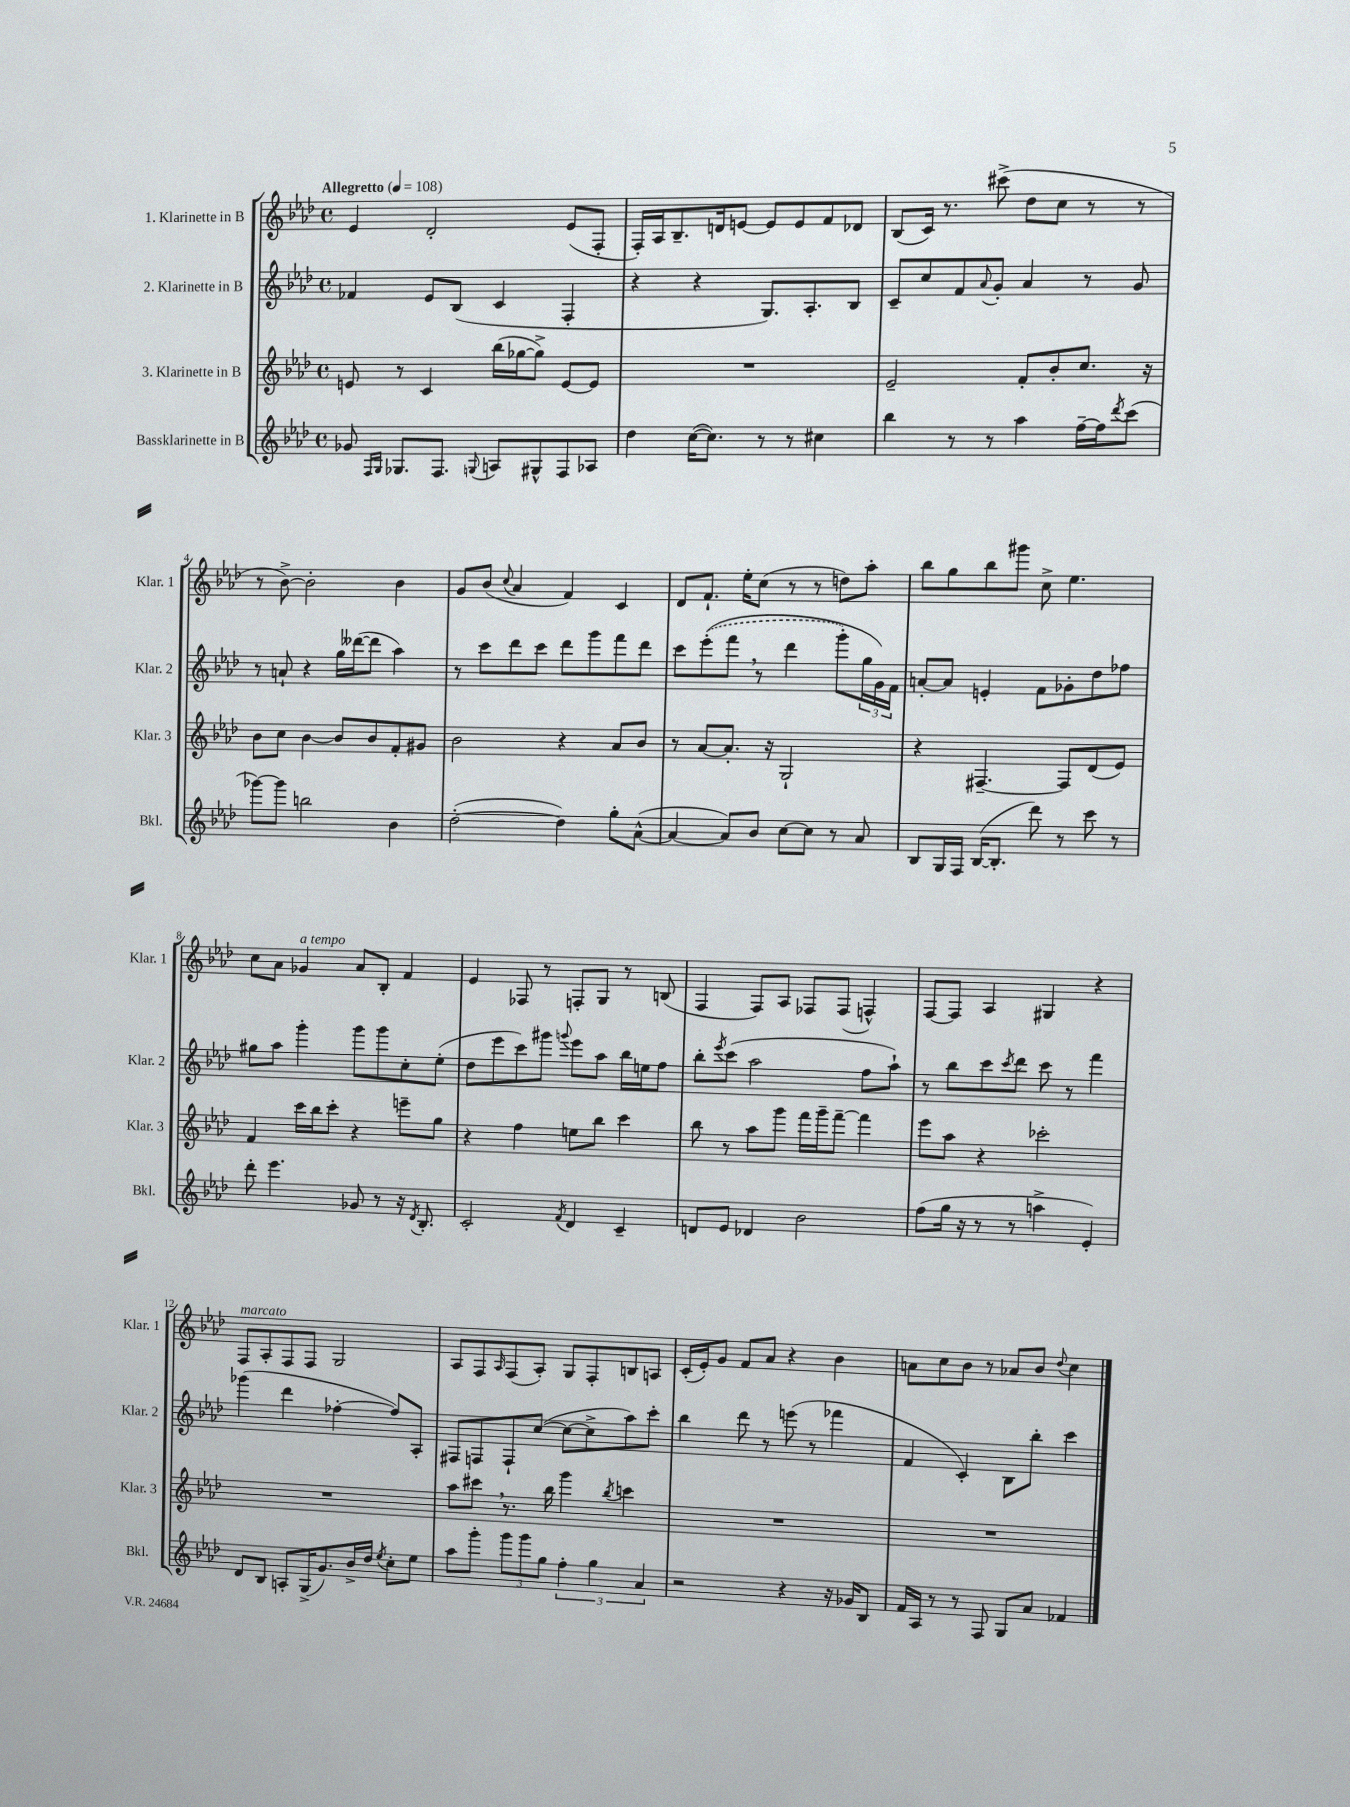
<<
\new StaffGroup <<
\new Staff = "s0" \with { instrumentName = "1. Klarinette in B" shortInstrumentName = "Klar. 1" } {
    \clef treble \key aes \major \defaultTimeSignature \time 4/4 \tempo "Allegretto" 4 = 108
    ees'4 des'2-. ees'8( f8-. |
    f16-.) aes16 bes8.-- d'16 e'8~ e'8 e'8 f'8 des'8 |
    bes8( c'16) r8. cis'''8->( des''8 c''8 r8 r8 |
    r8 bes'8~->) bes'2-. bes'4 |
    g'8 bes'8( \appoggiatura { c''8 } aes'4 f'4) c'4 |
    des'8 f'8.-! ees''16-. c''8( r8 r8 d''8) aes''8-. |
    bes''8 g''8 bes''8 gis'''8 c''8-> ees''4. |
    c''8 aes'8 ges'4^\markup { \italic "a tempo" } aes'8 bes8-. f'4 |
    ees'4 fes8 r8 f8-. g8 r8 b8( |
    f4 f8) aes8 fes8 fes8( f4-^) |
    f8~ f8 aes4 gis4 r4 |
    f8^\markup { \italic "marcato" } aes8-. f8 f8 g2 |
    aes8 f8 \grace { aes16 } f8( aes8-.) g8 f8-. b8 a8 |
    c'16-.( ees'16-.) g'8 f'8 aes'8 r4 bes'4 |
    a'8 c''8 bes'8 r8 aes'8 bes'8 \appoggiatura { des''8 } c''4 \bar "|." |
}
\new Staff = "s1" \with { instrumentName = "2. Klarinette in B" shortInstrumentName = "Klar. 2" } {
    \clef treble \key aes \major \defaultTimeSignature \time 4/4
    fes'4 ees'8 bes8( c'4 f4-. |
    r4 r4 g8.) aes8.-. bes8 |
    c'8-- c''8 f'8 \appoggiatura { aes'8 } g'8-. aes'4 r8 g'8 |
    r8 a'8-! r4 g''16 deses'''16~( deses'''8 aes''4) |
    r8 c'''8 des'''8 c'''8 des'''8 g'''8 f'''8 des'''8 |
    c'''8 \once \slurDashed ees'''8-.(\( f'''8 \breathe r8 des'''4 g'''8-.) \tuplet 3/2 { g''16 g'16\) f'16 } |
    a'8~-. a'8 e'4-. f'8 ges'8-. des''8 fes''8 |
    gis''8 aes''8 g'''4-. g'''8 g'''8 c''8-. ees''8-.( |
    des''8 ees'''8 c'''8) gis'''8 \appoggiatura { g'''8 } ees'''8 aes''8 bes''16 e''16 f''8 |
    bes''8-. \acciaccatura { ees'''8 } c'''8( aes''2 f''8 aes''8-!) |
    r8 bes''8 c'''8 \acciaccatura { c'''8 } des'''8 c'''8 r8 f'''4 |
    ges'''4( des'''4 fes''4~-. fes''8) aes8-. |
    fis8 f8 f8-! c''8~( c''8~ c''8-> aes''8) c'''8-. |
    bes''4 des'''8 r8 e'''8( r8 fes'''4 |
    f'4 c'4-.) bes8 bes''8-. c'''4 \bar "|." |
}
\new Staff = "s2" \with { instrumentName = "3. Klarinette in B" shortInstrumentName = "Klar. 3" } {
    \clef treble \key aes \major \defaultTimeSignature \time 4/4
    e'8 r8 c'4 bes''16( ges''16~ ges''8->) e'8~ e'8 |
    R1 |
    ees'2-- f'8-. bes'8-. c''8. r16 |
    bes'8 c''8 bes'4~ bes'8 bes'8 f'8-. gis'8 |
    bes'2 r4 aes'8 bes'8 |
    r8 aes'8~ aes'8.-. r16 g2-! |
    r4 fis4.~-- fis8 des'8( ees'8) |
    f'4 c'''16 bes''16 c'''8-. r4 e'''8-- g''8 |
    r4 f''4 e''8 bes''8 c'''4 |
    bes''8 r8 aes''8 g'''8 f'''16 g'''16-- f'''8~-- f'''4 |
    ees'''8 aes''8 r4 ces'''2-. |
    R1 |
    aes''8 cis'''8 \breathe r8. bes''16 g'''4 \acciaccatura { bes''8 } c'''4 |
    R1 |
    R1 \bar "|." |
}
\new Staff = "s3" \with { instrumentName = "Bassklarinette in B" shortInstrumentName = "Bkl." } {
    \clef treble \key aes \major \defaultTimeSignature \time 4/4
    ges'8 \grace { f16 g16 } ges8. f8. \appoggiatura { g8 } a8 gis8-^ f8 aes8 |
    des''4 c''16~( c''8.) r8 r8 cis''4 |
    bes''4 r8 r8 aes''4 f''16~-- f''16 \acciaccatura { des'''8 } c'''8( |
    ges'''8~) ges'''8 b''2 bes'4 |
    des''2~-.( des''4) g''8-. aes'8~-^( |
    aes'4~ aes'8) bes'8 c''8~ c''8 r8 aes'8 |
    bes8 g16 f16 bes16~( bes8.-. des'''8) r8 c'''8 r8 |
    des'''8-. ees'''4. ges'8 r8 r16 \acciaccatura { des'8 } bes8.-. |
    c'2-. \acciaccatura { f'8 } des'4 c'4-- |
    d'8 ees'8 des'4 bes'2 |
    f''8( g''16 r16 r8 r8 a''4-> ees'4-.) |
    des'8 bes8 a8-. g16->( g'8.) bes'16-> des''16 \acciaccatura { ees''8 } c''8-. ees''8 |
    aes''8 g'''8-. \tuplet 3/2 { g'''8 g'''8 g''8 } \tuplet 3/2 { f''4-. g''4 aes'4 } |
    r2 r4 r16 ges'16 bes8 |
    f'16 aes16 r8 r8 f8 g8 aes'8 fes'4 \bar "|." |
}
>>
>>
